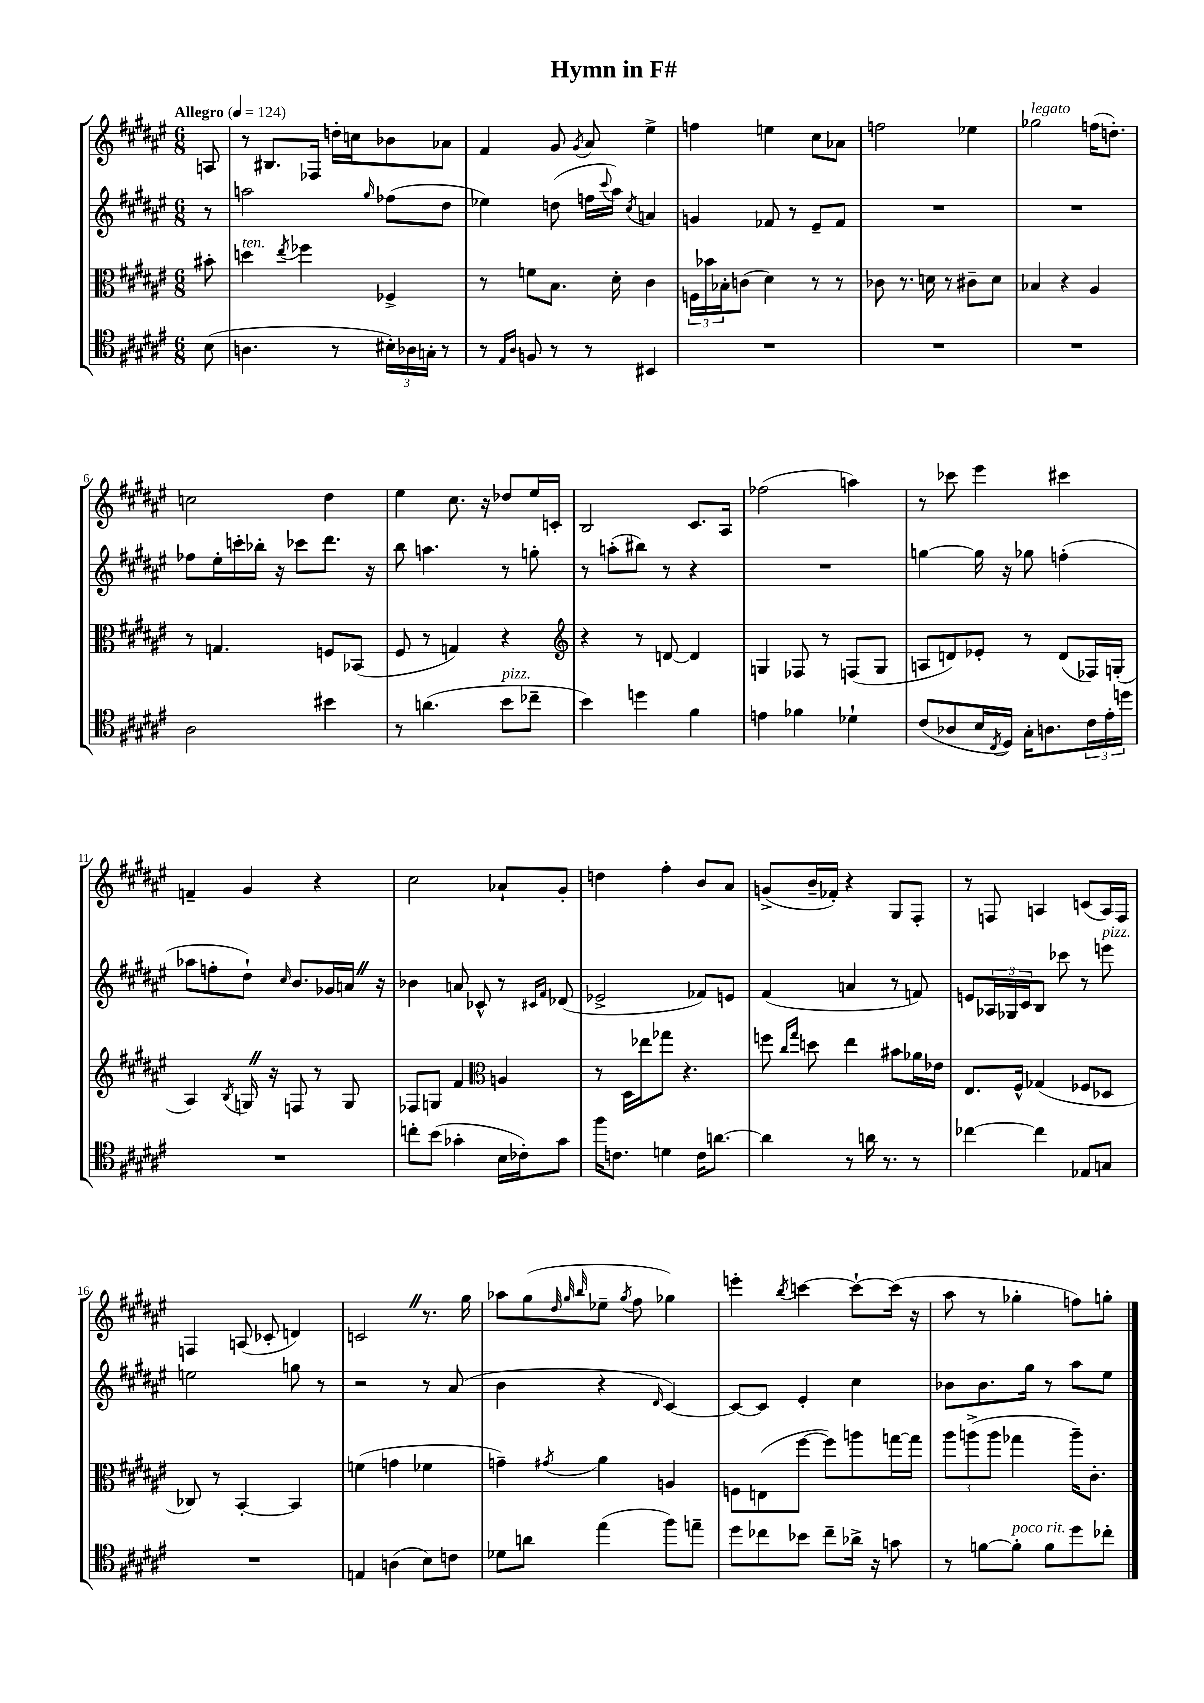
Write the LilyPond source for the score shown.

\header { title = "Hymn in F#" }
<<
\new StaffGroup <<
\new Staff = "s0" {
    \clef treble \key fis \major \numericTimeSignature \time 6/8 \partial 8 \tempo "Allegro" 4 = 124
    a8 |
    r8 bis8. fes16 d''16-. c''16 bes'8 aes'8 |
    fis'4 gis'8 \acciaccatura { gis'8 } ais'8 eis''4-> |
    f''4 e''4 cis''8 aes'8 |
    f''2 ees''4 |
    ges''2^\markup { \italic "legato" } f''16( d''8.-.) |
    c''2 dis''4 |
    eis''4 cis''8. r16 des''8 eis''16 c'16-. |
    b2 cis'8. ais16 |
    fes''2( a''4) |
    r8 ces'''8 eis'''4 cis'''4 |
    f'4-- gis'4 r4 |
    cis''2 aes'8-! gis'8-. |
    d''4 fis''4-. b'8 ais'8 |
    g'8->( b'16-- fes'16-.) r4 gis8 fis8-. |
    r8 f8 a4 c'8( a16) f16 |
    f4 a8( ces'8-. d'4) |
    c'2 \once \override BreathingSign.text = \markup { \musicglyph "scripts.caesura.straight" } \breathe r8. gis''16 |
    aes''8 gis''8( \grace { dis''32 gis''32 b''32 } ees''8-- \acciaccatura { gis''8 } fis''8 ges''4) |
    e'''4-. \acciaccatura { b''8 } c'''4~ c'''8~-! c'''16( r16 |
    ais''8 r8 ges''4-. f''8) g''8-. \bar "|." |
}
\new Staff = "s1" {
    \clef treble \key fis \major \numericTimeSignature \time 6/8 \partial 8
    r8 |
    a''2 \grace { gis''16 } fes''8( dis''8 |
    ees''4) d''8( f''16 \appoggiatura { cis'''8 } ais''16) \acciaccatura { cis''8 } a'4 |
    g'4 fes'8 r8 eis'8-- fes'8 |
    R2. |
    R2. |
    fes''8 eis''16-. c'''16-. bes''16-. r16 ces'''8 dis'''8. r16 |
    b''8 a''4. r8 g''8-. |
    r8 a''8-.( bis''8) r8 r4 |
    R2. |
    g''4~ g''16 r16 ges''8 f''4-.( |
    aes''8 f''8-. dis''8-!) \grace { cis''16 } b'8. ges'16 a'16 \once \override BreathingSign.text = \markup { \musicglyph "scripts.caesura.straight" } \breathe r16 |
    bes'4 a'8 ces'8-^ r8 \grace { cis'16 fis'16 } des'8( |
    ees'2-> fes'8) e'8 |
    fis'4( a'4 r8 f'8) |
    e'8 \tuplet 3/2 { aes16 ges16 cis'16 } b8 ces'''8 r8 e'''8^\markup { \italic "pizz." } |
    e''2 g''8 r8 |
    r2 r8 ais'8( |
    b'4 r4 \grace { dis'16 } cis'4~) |
    cis'8~ cis'8 eis'4-. cis''4 |
    bes'8 bes'8. gis''16 r8 ais''8 eis''8 \bar "|." |
}
\new Staff = "s2" {
    \clef alto \key fis \major \numericTimeSignature \time 6/8 \partial 8
    bis'8-. |
    d''4^\markup { \italic "ten." } \acciaccatura { eis''8 } fes''4 fes4-> |
    r8 f'8 b8. dis'16-. cis'4 |
    \tuplet 3/2 { f16 bes'16 bes16-. } c'8( dis'4) r8 r8 |
    ces'8 r8. d'16 r8 cis'8-- d'8 |
    bes4 r4 ais4 |
    r8 g4. f8 bes,8( |
    fis8 r8 g4) r4 |
    \clef treble r4 r8 d'8~ d'4 |
    g4 fes8 r8 f8( g8 |
    a8 d'8) ees'8-. r8 d'8( fes16) g16-.( |
    ais4) \acciaccatura { b8 } g16 \once \override BreathingSign.text = \markup { \musicglyph "scripts.caesura.straight" } \breathe r16 f8 r8 g8 |
    fes8 g8 fis'4 \clef alto a4 |
    r8 dis16 ees''16 ges''8 r4. |
    f''8 \grace { cis''16 gis''16 } d''8 eis''4 bis'8 aes'16 ees'16 |
    eis8. fis16-^ ges4( fes8 des8 |
    ces8) r8 b,4~-. b,4 |
    f'4( g'4 fes'4 |
    g'4--) \acciaccatura { gis'8 } ais'4 a4 |
    f8 e8( fis''8~ fis''8) a''8 g''16~ g''16 |
    \tuplet 3/2 { ais''8 a''8->( a''8 } ges''4 a''16--) cis'8.-. \bar "|." |
}
\new Staff = "s3" {
    \clef tenor \key fis \major \numericTimeSignature \time 6/8 \partial 8
    b8( |
    a4. r8 \tuplet 3/2 { bis16-.) aes16 g16-. } r8 |
    r8 \grace { eis16 ais16 } f8 r8 r8 bis,4 |
    R2. |
    R2. |
    R2. |
    ais2 bis'4 |
    r8 a'4.( b'8^\markup { \italic "pizz." } ces''8-- |
    b'4) d''4 fis'4 |
    e'4 fes'4 des'4-! |
    cis'8( aes8 b16 \acciaccatura { cis8 } dis16) gis16-. a8. \tuplet 3/2 { cis'16 eis'16-. d''16 } |
    R2. |
    c''8-. b'8( ges'4-. b16 ces'16-.) ges'8 |
    fis''16 c'8. d'4 c'16 a'8.~ |
    a'4 r8 a'16 r8. r8 |
    ces''4~ ces''4 ees8 g8 |
    R2. |
    e4 a4( b8) c'8 |
    des'8 a'8 eis''4( fis''8) e''8-- |
    dis''8 ces''8 bes'8 ces''8-- aes'16-> r16 g'8 |
    r8 f'8~ f'8-.^\markup { \italic "poco rit." } f'8 dis''8 ces''8-. \bar "|." |
}
>>
>>
